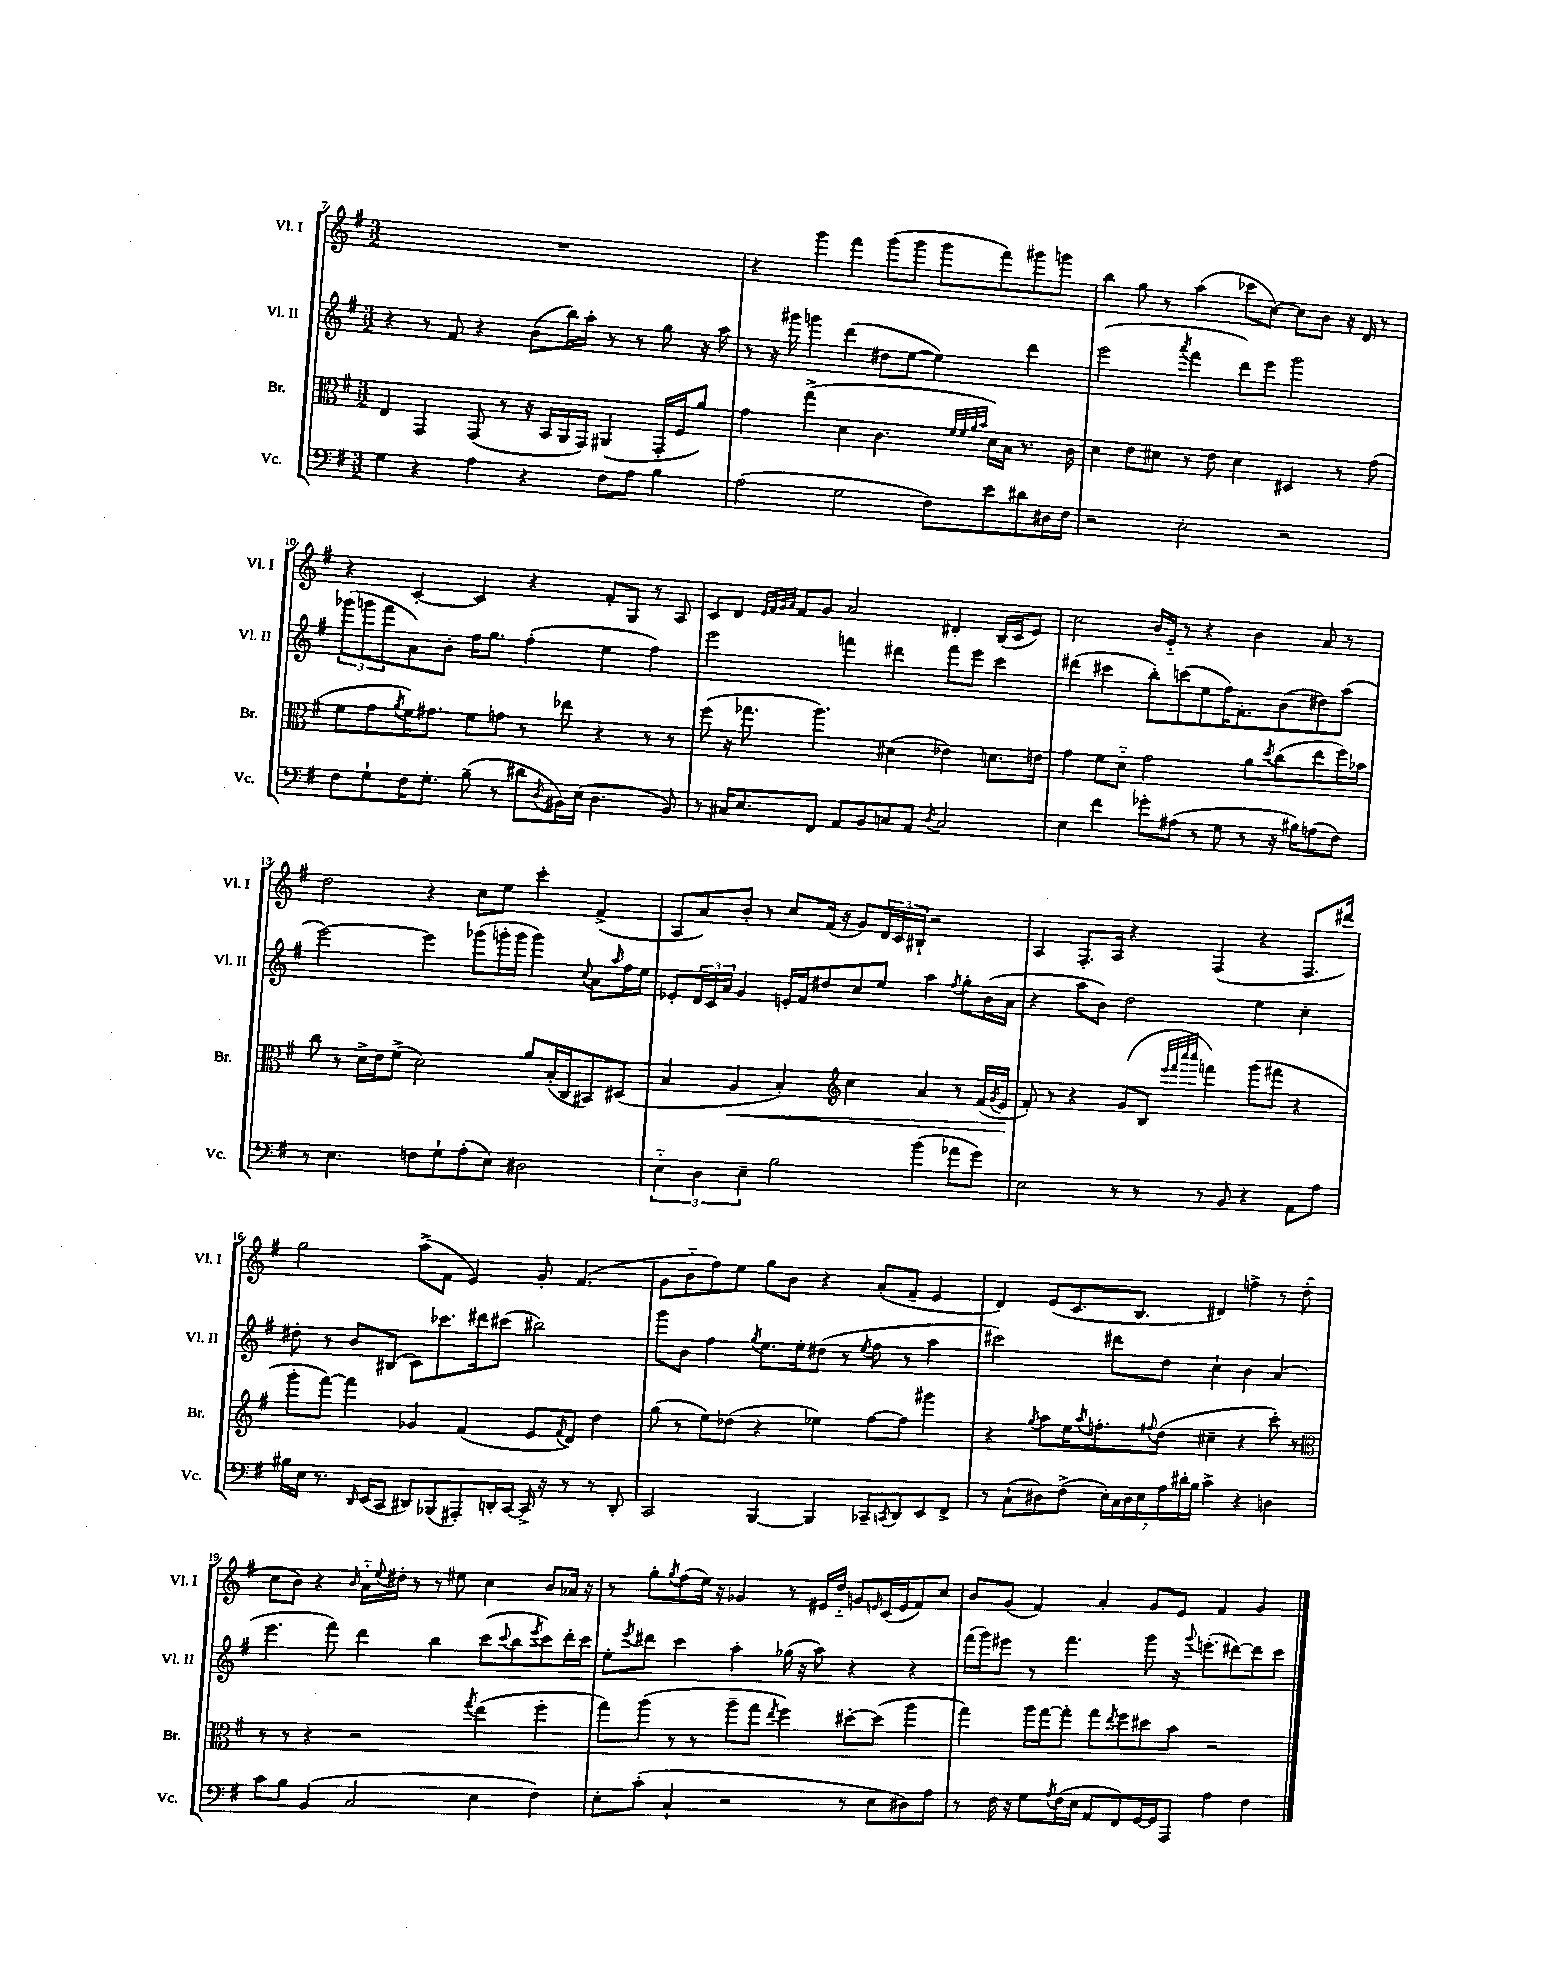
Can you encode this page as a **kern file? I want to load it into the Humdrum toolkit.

**kern	**kern	**kern	**kern
*staff4	*staff3	*staff2	*staff1
*clefF4	*clefC3	*clefG2	*clefG2
*k[f#]	*k[f#]	*k[f#]	*k[f#]
*M3/2	*M3/2	*M3/2	*M3/2
4G	4E	4r	1.r
4r	4GG	8r	.
.	.	8f#	.
4A	(8GG	4r	.
.	8r	.	.
4r	16r	(8b	.
.	16BB	.	.
.	16AA	16bb)	.
.	16GG)	16aa'	.
8F#	(4AA#	8r	.
8A	.	8r	.
4B	16GG'	8gg	.
.	16F#	.	.
.	8a)	16r	.
.	.	16aa	.
=	=	=	=
(2A	4g	8r	4r
.	.	16r	.
.	.	16ggg#	.
.	(4gg^	4ggg	4ggg
2G	4d	(4ddd	4fff#
.	4.c	8dd#	(8ggg
.	.	[8ee	8ggg
8F#)	.	4ee])	8ggg
.	32qqf#	.	.
.	32qqf#	.	.
.	32qqa	.	.
.	32qqb	.	.
8e	16d)	.	8fff#)
.	16B	.	.
8d#	8.r	4ddd	8ggg#
16D#	.	.	8ggg
16F#	16c	.	.
=	=	=	=
2r	4d	(2eee	4bb
.	8e	.	8gg
.	8d#	.	8r
.	.	8qaaa	.
2E'	8r	4fff#	(4aa
.	8e	.	.
.	4d#	8ddd)	8ccc-
.	.	8eee	[8cc)
2r	4D#	2ggg	8cc]
.	.	.	8b
.	8r	.	16r
.	.	.	16d
.	(8g	.	8r
=	=	=	=
8F#	8f#	(12ggg-	4r
.	.	12ggg	.
8G`	8g	.	.
.	.	12fff#	.
.	8qa	.	.
16F#	16f#)	8a)	[4c'
8.G'	8.g#	.	.
.	.	8b'	.
(8B~	8f#	16ff#	4c]
.	.	8.gg	.
8r	8g	.	.
8d#	8r	(4ff#'	4r
8qD	.	.	.
16BB#)	8ee-	.	.
(16E	.	.	.
4.D	4r	4ee	8f#'
.	.	.	8G
.	8r	4ff#)	8r
8BB#)	8r	.	8A
=	=	=	=
8r	(8ff#	2eee	8c
16C#	16r	.	8d
8.E	8.gg-	.	.
.	.	.	32qqe
.	.	.	32qqf#
.	.	.	32qqg
.	.	.	32qqa
.	.	.	8f#
8FF#	4.aa)	.	8g
8AA	.	4fff	2a
8BB	.	.	.
8C	(4d#	4ddd#	.
8AA	.	.	.
8qD	.	.	.
2C	4e-)	8fff	4d#'
.	.	8eee	.
.	8.d	4ccc	(16B
.	.	.	16c
.	.	.	8e)
.	16e	.	.
=	=	=	=
4E	4g	(4ddd#	2cc
4f#	8f#	4ccc#	.
.	8d'~	.	.
8g-'	2g	8bb')	16b
.	.	.	16e'~
(8A#	.	(8ccc	8r
8r	.	8ee	4r
8G	.	16ff#)	.
.	.	8.f#'	.
8r	8a	.	4b
.	8qdd	.	.
16r	(8cc	(8b	.
16B#)	.	.	.
(8A	8ee	8dd#)	8a
8F#)	16ff#)	(8aa	8r
.	16b-	.	.
=	=	=	=
8r	8cc	[2eee)	2dd
4.E	8r	.	.
.	16d^	.	.
.	16e	.	.
.	(8f#^	.	.
8F	2d)	4eee]	4r
8G`	.	.	.
(8A'	.	(8ggg-	8cc
8E)	.	16ggg'	8ee
.	.	16ggg	.
2D#	8a	4ggg)	4ccc'
.	(16B'	.	.
.	16C	.	.
.	.	8qqcc	.
.	8BB#)	8a	(4f#^
.	.	16qqaa	.
.	(8D#	16ff#	.
.	.	16ee	.
=	=	=	=
6E'~	4B	8e-'	8A
.	.	24d	8a)
6D	.	24c	.
.	.	24a	.
.	4A	4g	8b'
6E~	.	.	.
.	.	.	8r
2B	4B')	16e'	8cc
.	.	16f#	.
.	.	8dd#	(16f#
.	.	.	16r
*	*clefG2	*	*
.	4cc	8cc	8g)
.	.	8ee	24d
.	.	.	24c
.	.	.	24B#`
(4b	4a	4aa	2r
.	.	8qff#	.
8a-	8r	8gg'	.
8g)	(16f#	(16b	.
.	8qg	.	.
.	16e	16a	.
=	=	=	=
2E	8f#')	4r	4A
.	8r	.	.
.	4r	8aa	8.F#'
.	.	8b)	.
.	.	.	16A
8r	(8g	2dd	4r
8r	8B	.	.
.	32qqeee	.	.
.	32qqfff#	.	.
.	32qqcccc	.	.
.	32qqcccc	.	.
8r	4fff)	.	(4F#
8BB	.	.	.
4r	(8ggg	4ee	4r
.	8fff#	.	.
8AA	4r	4cc'	8.F#
8A	.	.	.
.	.	.	16ddd#)
=	=	=	=
16B#	8ggg'	8dd#'	2gg
16E	.	.	.
8.r	[8fff#)	8r	.
.	4fff#]	8b	.
16qqDD	.	.	.
(16EE	.	.	.
8CC	.	(8B#	.
8DD#)	4g-	8c)	(8aa^
(8BBB-	.	8.ccc-	8f#
8AAA#')	(4f#	.	4e)
.	.	16ddd#	.
16DD'	.	(8ccc#	.
[16CC	.	.	.
16CC^]	8e	2bb#)	8g'
16r	.	.	.
.	8qf#	.	.
8r	8d)	.	(4.f#
8r	4dd	.	.
8DD'	.	.	.
=	=	=	=
2CC	(8gg	8ggg	8g
.	8r	8b	8b'~
.	8ee)	4ff#	8ff#)
.	(8dd-	.	8ee
.	.	8qgg	.
[4BBB	4r	8.ee	8gg
.	.	.	8b
.	.	16ee'	.
4BBB]	4ee-)	(8dd#	4r
.	.	8r	.
.	.	8qee	.
8CC-~	[8ff#	8ff#	(8a'
8qCC	.	.	.
8DD	8ff#]	8r	8f#~
8EE	4ggg#	4aa	4e
8FF#^	.	.	.
=	=	=	=
8r	4r	2ccc#)	4d)
(8C`	.	.	.
.	8qgg	.	.
8D#)	8aa	.	(8e
(8F#^	16ee	.	8.c
.	8qaa	.	.
.	8.ff'	.	.
28E')	.	8ddd#	.
28C	.	.	.
.	.	.	8.B
28D#	.	.	.
28E	.	.	.
.	8qqff#	.	.
.	(8dd	8dd	.
28A	.	.	.
28d#'	.	.	.
28B	.	.	.
4c^	4cc#~	4cc`	4d#)
4r	4r	4b	4ff^
4D	8ccc')	(4a	8r
.	8r	.	(8dd'
=	=	=	=
*	*clefC3	*	*
8c	8r	4.eee	8cc
8B	8r	.	8b)
(4BB	4r	.	4r
.	.	8fff#)	.
.	.	.	16qqb
2C	2r	4ddd	16a'~
.	.	.	8qqee
.	.	.	16dd#'
.	.	.	8r
.	.	4bb	8r
.	.	.	8ee#
.	8qgg	.	.
4E	(4ee	(8ccc	4cc
.	.	8qqccc	.
.	.	8bb	.
.	.	8qeee	.
4F#)	4ff#'	8ccc)	8b
.	.	16ddd'	16a-
.	.	16ccc	16r
=	=	=	=
8E'	8gg)	8ee'	8r
.	.	8qeee	.
(8c'	(8aa	8ddd#	8gg'
.	.	.	8qgg
4C`	8r	4ccc	(8ff#
.	8r	.	16ee)
.	.	.	16r
2r	8aa~	4aa'	4g-
.	8gg	.	.
.	8qee	.	.
.	4ff#)	(16gg-	8r
.	.	16r	.
.	.	8aa)	16e#
.	.	.	16dd'~
8r	[8dd#'	4r	8g
.	.	.	16qqe
8E	(8dd#]	.	(16c
.	.	.	16e
8D#)	4aa	4r	8f#)
8A	.	.	8cc
=	=	=	=
8r	4gg)	(16fff#	8b
.	.	16ggg)	.
16F#	.	8eee#	(8g
16r	.	.	.
8G	16aa	8r	4f#)
.	[16gg	.	.
8qA	.	.	.
(16F#	8gg']	4.fff#	.
16E	.	.	.
8AA	8gg	.	4a'
.	8qee	.	.
8FF#)	8ff#	.	.
[16GG	8dd#	8ggg	8g
16GG]	.	.	.
8AAA	8b	16r	8e
.	.	8qqggg	.
.	.	(8.eee'	.
4A	2r	.	4f#
.	.	[8ddd#)	.
4F#	.	8ddd#]	4g
.	.	8ccc	.
==	==	==	==
*-	*-	*-	*-
